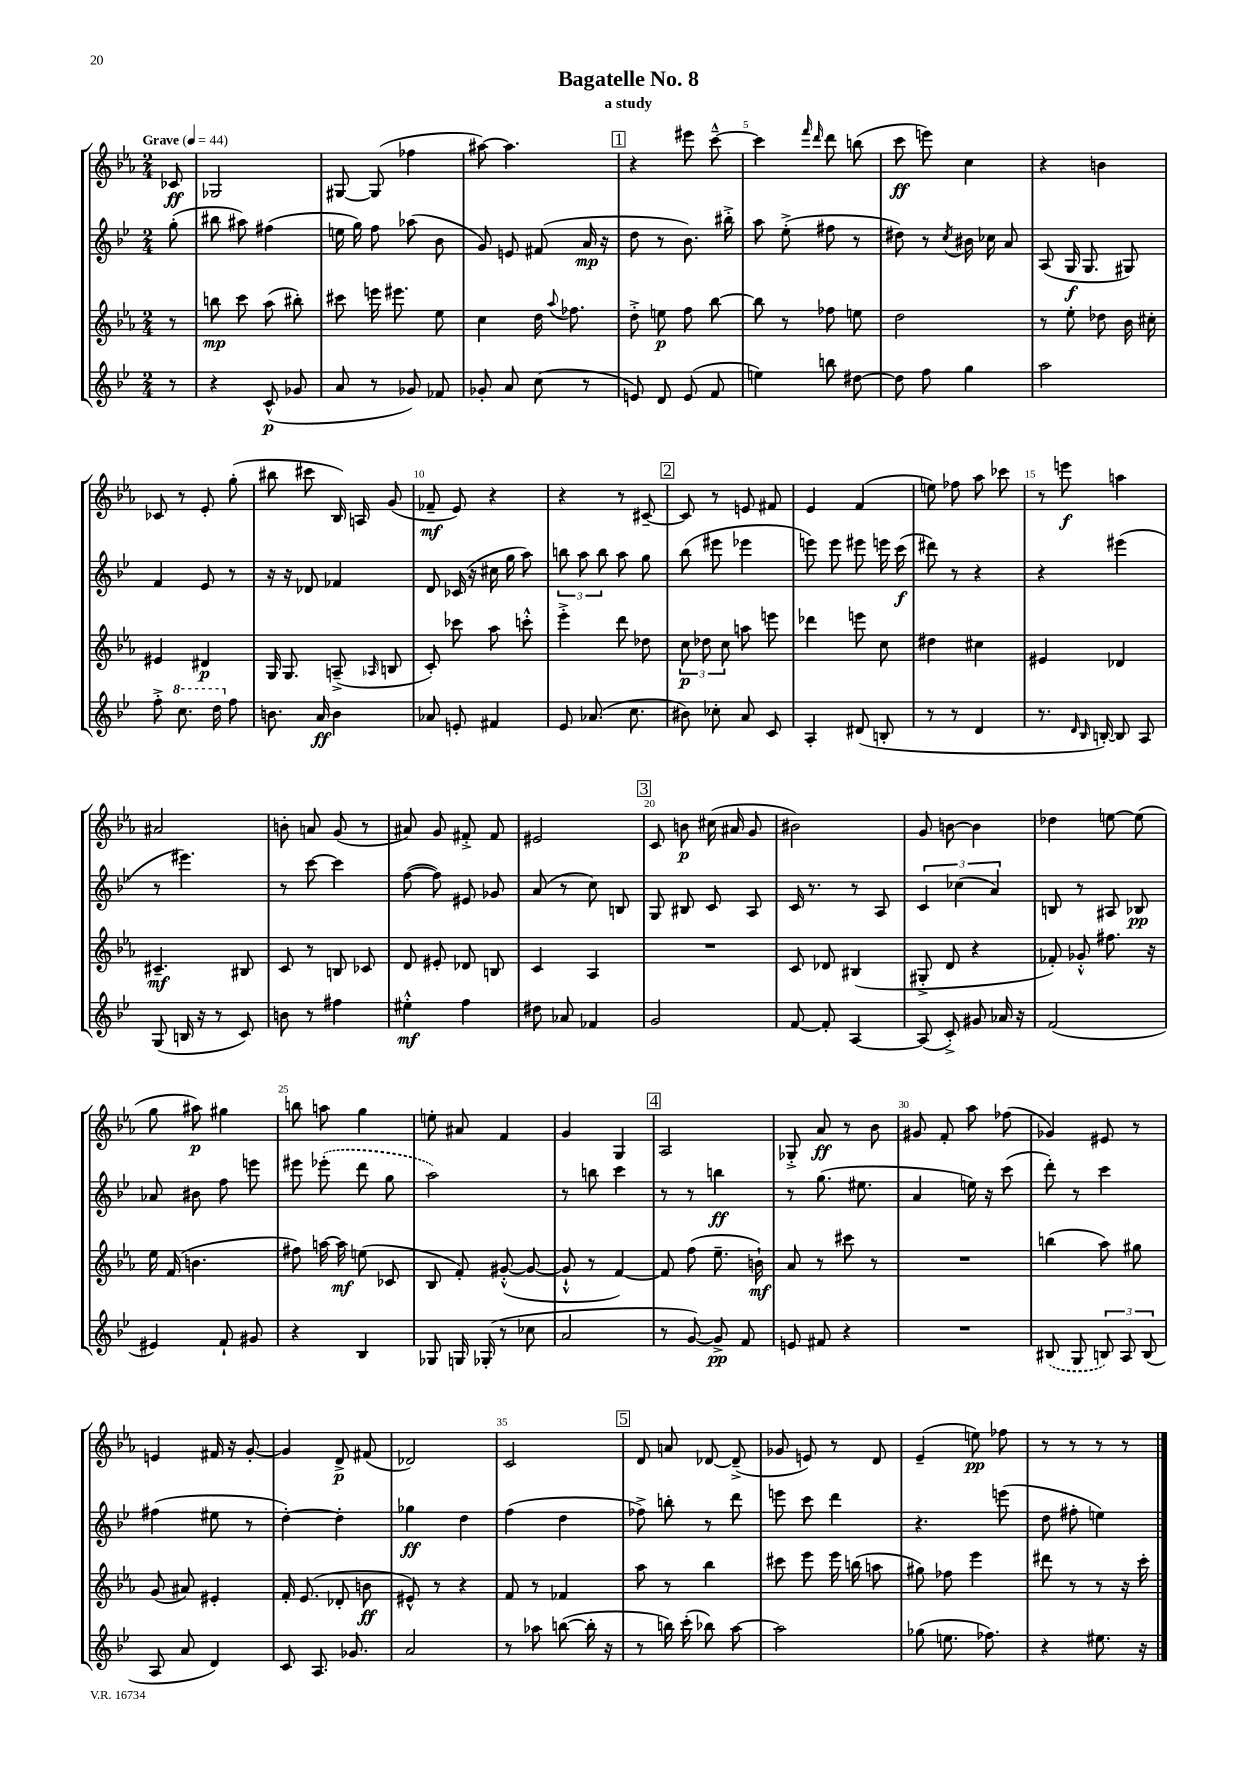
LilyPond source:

\header { title = "Bagatelle No. 8" subtitle = "a study" }
<<
\new StaffGroup <<
\new Staff = "s0" {
    \clef treble \key ees \major \numericTimeSignature \time 2/4 \partial 8 \tempo "Grave" 4 = 44
    \autoBeamOff ces'8\ff |
    ges2 |
    gis8~ gis8( fes''4 |
    ais''8~) ais''4. |
    \mark \markup { \box "1" } r4 eis'''8 c'''8~---^ |
    c'''4 \grace { f'''16 d'''16 } d'''8 b''8( |
    c'''8\ff e'''8) c''4 |
    r4 b'4 |
    ces'8 r8 ees'8-. g''8-.( |
    bis''8 cis'''8 bes16) a16 g'8( |
    fes'8--\mf ees'8) r4 |
    r4 r8 cis'8~-- |
    \mark \markup { \box "2" } cis'8 r8 e'8 fis'8 |
    ees'4 f'4( |
    e''8) fes''8 aes''8 ces'''8 |
    r8 e'''8\f a''4 |
    ais'2 |
    b'8-. a'8 g'8( r8 |
    ais'8) g'8 fis'8-.-> fis'8 |
    eis'2 |
    \mark \markup { \box "3" } c'8 b'8\p cis''16( ais'16 g'8 |
    bis'2) |
    g'8 b'8~ b'4 |
    des''4 e''8~ e''8( |
    g''8 ais''8\p) gis''4 |
    b''8 a''8 g''4 |
    e''8-. ais'8 f'4 |
    g'4 g4 |
    \mark \markup { \box "4" } aes2 |
    ges8-.-> aes'8\ff r8 bes'8 |
    gis'8 f'8-. aes''8 fes''8( |
    ges'4) eis'8 r8 |
    e'4 fis'16 r16 g'8~-. |
    g'4 d'8->\p fis'8( |
    des'2) |
    c'2 |
    \mark \markup { \box "5" } d'8 a'8 des'8~ des'8--->( |
    ges'8 e'8) r8 d'8 |
    ees'4--( e''8\pp) fes''8 |
    r8 r8 r8 r8 \bar "|." |
}
\new Staff = "s1" {
    \clef treble \key bes \major \numericTimeSignature \time 2/4 \partial 8
    \autoBeamOff g''8-.( |
    bis''8 ais''8) fis''4( |
    e''16 g''16) f''8 aes''8( bes'8 |
    g'8) e'8 fis'8( a'16\mp r16 |
    \mark \markup { \box "1" } d''8 r8 bes'8.) bis''16-.-> |
    a''8 ees''8-.->( fis''8 r8 |
    dis''8) r8 \acciaccatura { c''8 } bis'16 ces''16 a'8 |
    a8( g16\f g8. gis8) |
    f'4 ees'8 r8 |
    r16 r16 des'8 fes'4 |
    d'8 ces'16( r16 cis''16 g''16 a''8) |
    \tuplet 3/2 { b''8 a''8 b''8 } a''8 g''8 |
    \mark \markup { \box "2" } bes''8( eis'''8 ees'''4 |
    e'''8) e'''8 eis'''8 e'''16 c'''16\f( |
    dis'''8) r8 r4 |
    r4 eis'''4( |
    r8 eis'''4.) |
    r8 c'''8~ c'''4 |
    f''8~( f''8) eis'8 ges'8 |
    a'8( r8 c''8) b8 |
    \mark \markup { \box "3" } g8 bis8 c'8 a8 |
    c'16 r8. r8 a8 |
    \tuplet 3/2 { c'4 ces''4( a'4) } |
    b8 r8 ais8 bes8\pp |
    aes'8 bis'8 f''8 e'''8 |
    eis'''8 \once \slurDashed ees'''8-.( d'''8 g''8 |
    a''2) |
    r8 b''8 c'''4 |
    \mark \markup { \box "4" } r8 r8 b''4\ff |
    r8 g''8.( eis''8. |
    a'4 e''16) r16 c'''8( |
    d'''8-.) r8 c'''4 |
    fis''4( eis''8 r8 |
    d''4~-.) d''4-. |
    ges''4\ff d''4 |
    f''4( d''4 |
    \mark \markup { \box "5" } fes''8->) b''8-. r8 d'''8 |
    e'''8 c'''8 d'''4 |
    r4. e'''8( |
    d''8 fis''8-. e''4) \bar "|." |
}
\new Staff = "s2" {
    \clef treble \key ees \major \numericTimeSignature \time 2/4 \partial 8
    \autoBeamOff r8 |
    b''8\mp c'''8 aes''8( bis''8-.) |
    cis'''8 e'''16 eis'''8. ees''8 |
    c''4 d''16 \appoggiatura { aes''8 } fes''8. |
    \mark \markup { \box "1" } d''8-.-> e''8\p f''8 bes''8~ |
    bes''8 r8 fes''8 e''8 |
    d''2 |
    r8 ees''8-. des''8 bes'16 cis''16-. |
    eis'4 dis'4\p |
    g16 g8. a8--->( \grace { aes16 } b8 |
    c'8-.) ces'''8 aes''8 c'''8-.-^ |
    ees'''4-.-> d'''8 des''8 |
    \mark \markup { \box "2" } \tuplet 3/2 { c''8\p des''8 c''8 } a''8 e'''8 |
    des'''4 e'''8 c''8 |
    dis''4 cis''4 |
    eis'4 des'4 |
    cis'4.--\mf bis8 |
    c'8 r8 b8 ces'8 |
    d'8 eis'8-. des'8 b8 |
    c'4 aes4 |
    \mark \markup { \box "3" } R2 |
    c'8 des'8 bis4( |
    gis8-.-> d'8 r4 |
    fes'8-.) ges'8-.-^ fis''8. r16 |
    ees''16 f'16( b'4. |
    fis''8) a''16~ a''16\mf e''8( ces'8 |
    bes8 f'8-.) gis'8~-.-^( gis'8~ |
    gis'8-!-^ r8 f'4~) |
    \mark \markup { \box "4" } f'8 f''8( ees''8.-- b'16-!\mf) |
    aes'8 r8 cis'''8 r8 |
    R2 |
    b''4( aes''8) gis''8 |
    g'8( ais'8) eis'4-. |
    f'16-. ees'8.( des'8-. b'8\ff |
    eis'8-^) r8 r4 |
    f'8 r8 fes'4 |
    \mark \markup { \box "5" } aes''8 r8 bes''4 |
    cis'''8 ees'''8 ees'''16 b''16( a''8 |
    gis''8) fes''8 ees'''4 |
    dis'''8 r8 r8 r16 c'''16-. \bar "|." |
}
\new Staff = "s3" {
    \clef treble \key bes \major \numericTimeSignature \time 2/4 \partial 8
    \autoBeamOff r8 |
    r4 c'8-^\p( ges'8 |
    a'8 r8 ges'8) fes'8 |
    ges'8-. a'8 c''8( r8 |
    \mark \markup { \box "1" } e'8) d'8 e'8( f'8 |
    e''4) b''8 dis''8~ |
    dis''8 f''8 g''4 |
    a''2 |
    f''8-.-> \ottava #1 c'''8. d'''16 \ottava #0 f''8 |
    b'8. a'16\ff b'4 |
    aes'8 e'8-. fis'4 |
    ees'8 aes'8.( c''8. |
    \mark \markup { \box "2" } bis'8) ces''8-. a'8 c'8 |
    a4-. dis'8( b8-. |
    r8 r8 d'4 |
    r8. \grace { d'16 bes16 } b16~-.) b8 a8 |
    g8( b16 r16 r8 c'8) |
    b'8 r8 fis''4 |
    eis''4-.-^\mf f''4 |
    dis''8 aes'8 fes'4 |
    \mark \markup { \box "3" } g'2 |
    f'8~ f'8-. a4~ |
    a8( c'8-.->) gis'8 aes'16 r16 |
    f'2( |
    eis'4) f'8-! gis'8 |
    r4 bes4 |
    ges8 g16 ges16-.( r8 ces''8 |
    a'2 |
    \mark \markup { \box "4" } r8 g'8~) g'8->\pp f'8 |
    e'8 fis'8 r4 |
    R2 |
    \once \slurDashed bis8( g8 \tuplet 3/2 { b8) a8 b8( } |
    a8 a'8 d'4) |
    c'8 a8. ges'8. |
    a'2 |
    r8 aes''8 b''8~( b''16-. r16 |
    \mark \markup { \box "5" } r8 b''16) c'''16-.( bes''8) a''8~ |
    a''2 |
    ges''8( e''8. fes''8.) |
    r4 eis''8. r16 \bar "|." |
}
>>
>>
\layout { \context { \Score \override BarNumber.break-visibility = ##(#f #t #t) barNumberVisibility = #(every-nth-bar-number-visible 5) } }
